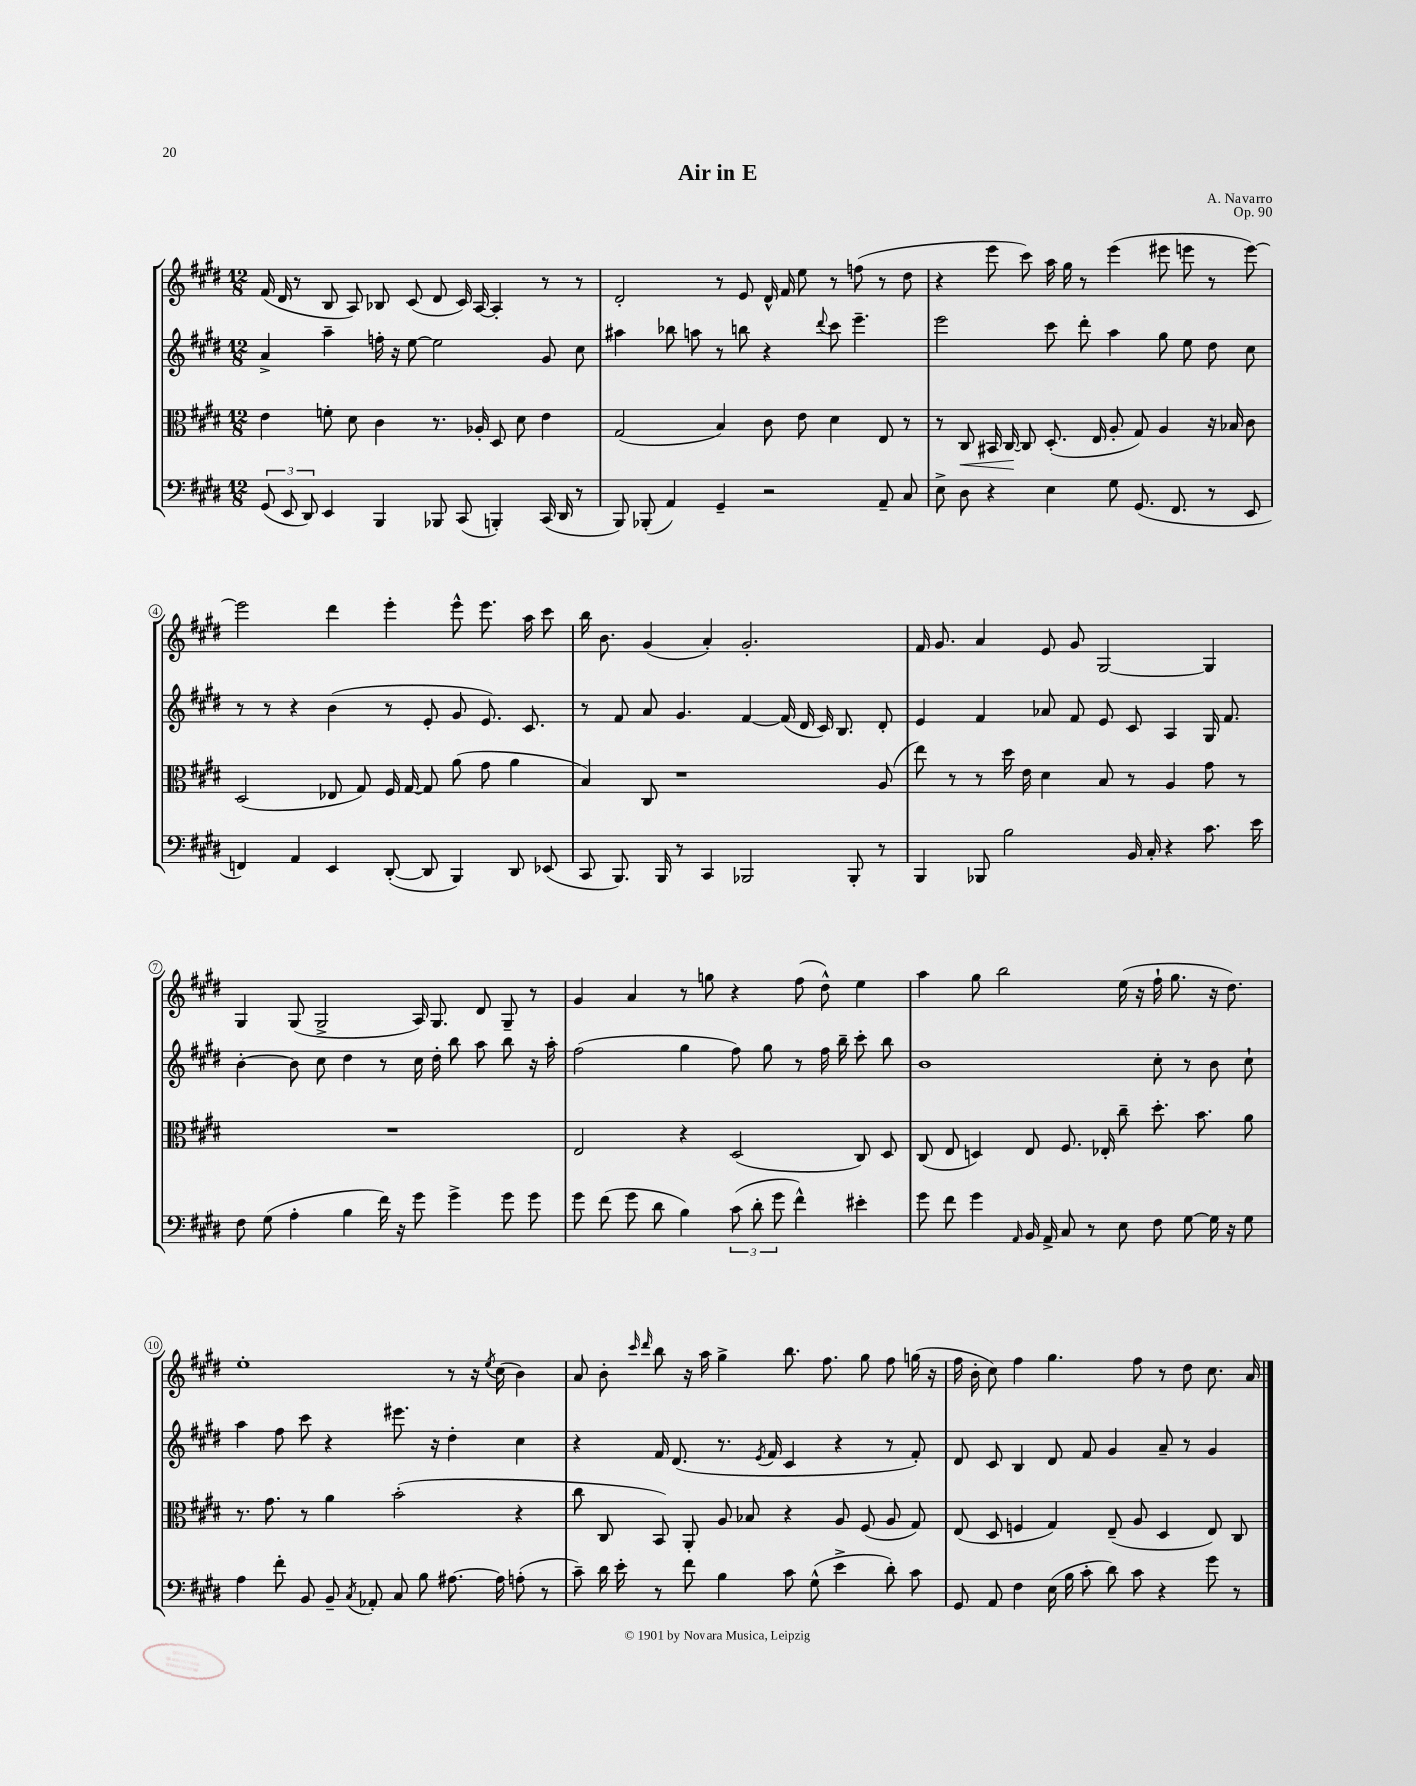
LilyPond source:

\header { title = "Air in E" composer = "A. Navarro" opus = "Op. 90" }
<<
\new StaffGroup <<
\new Staff = "s0" {
    \clef treble \key e \major \numericTimeSignature \time 12/8
    \autoBeamOff fis'16( dis'16 r8 b8 a8) bes8 cis'8( dis'8 cis'16) a16~ a4-. r8 r8 |
    dis'2-. r8 e'8 dis'16-^ fis'16 e''8 r8 f''8( r8 dis''8 |
    r4 e'''8 cis'''8) a''16 gis''16 r8 e'''4( eis'''8 e'''8 r8 e'''8~) |
    e'''2 dis'''4 e'''4-. e'''8-^ e'''8. a''16 cis'''8 |
    b''16 b'8. gis'4( a'4-.) gis'2.-. |
    fis'16 gis'8. a'4 e'8 gis'8 gis2~ gis4 |
    gis4 gis8( gis2-> a16) gis8. dis'8 gis8-- r8 |
    gis'4 a'4 r8 g''8 r4 fis''8( dis''8-^) e''4 |
    a''4 gis''8 b''2 e''16( r16 fis''16-! gis''8. r16 dis''8.) |
    e''1-. r8 r16 \acciaccatura { e''8 } cis''16( b'4) |
    a'8 b'8-. \grace { cis'''16 dis'''16 } b''8 r16 a''16 gis''4-> b''8. fis''8. gis''8 fis''8 g''16( r16 |
    fis''16 b'16-. cis''8) fis''4 gis''4. fis''8 r8 dis''8 cis''8. a'16 \bar "|." |
}
\new Staff = "s1" {
    \clef treble \key e \major \numericTimeSignature \time 12/8
    \autoBeamOff a'4-> a''4-- f''16-. r16 e''8~ e''2 gis'8 cis''8 |
    ais''4 bes''8 a''8 r8 b''8 r4 \appoggiatura { dis'''8 } cis'''8 e'''4.-- |
    e'''2 cis'''8 dis'''8-. a''4 gis''8 e''8 dis''8 cis''8 |
    r8 r8 r4 b'4( r8 e'8-. gis'8 e'8.) cis'8. |
    r8 fis'8 a'8 gis'4. fis'4~ fis'16( dis'16 cis'16) b8. dis'8-. |
    e'4 fis'4 aes'8 fis'8 e'8 cis'8 a4 gis16 fis'8. |
    b'4~-. b'8 cis''8 dis''4 r8 cis''16 dis''16-. b''8 a''8 b''8 r16 a''16-. |
    fis''2( gis''4 fis''8) gis''8 r8 fis''16 b''16-- cis'''8-. b''8 |
    b'1 cis''8-. r8 b'8 cis''8-! |
    a''4 fis''8 cis'''8 r4 eis'''8. r16 dis''4-. cis''4 |
    r4 fis'16 dis'8.( r8. \acciaccatura { e'8 } fis'16 cis'4 r4 r8 fis'8-.) |
    dis'8 cis'8 b4 dis'8 fis'8 gis'4 a'8-- r8 gis'4 \bar "|." |
}
\new Staff = "s2" {
    \clef alto \key e \major \numericTimeSignature \time 12/8
    \autoBeamOff e'4 f'8-. dis'8 cis'4 r8. aes16-. dis8 dis'8 e'4 |
    gis2( b4) cis'8 e'8 dis'4 e8 r8 |
    r8 cis8\< bis,16 cis16~\! cis8 dis8.-.( e16 a8-. gis8) a4 r16 bes16 cis'8 |
    dis2( ees8 gis8) fis16 gis16~ gis8 a'8( gis'8 a'4 |
    b4) cis8 r1 a8( |
    e''8) r8 r8 dis''16 e'16 dis'4 b8 r8 a4 gis'8 r8 |
    R1. |
    e2 r4 dis2( cis8) dis8 |
    cis8( e8 d4) e8 fis8. ees16-. cis''8-- dis''8.-. b'8. a'8 |
    r8. gis'8. r8 a'4 b'2-.( r4 |
    cis''8 cis8 b,8) a,8-. a8 bes8 r4 a8 fis8( a8 gis8) |
    e8( dis8 f4 gis4) e8--( a8 dis4 e8) cis8 \bar "|." |
}
\new Staff = "s3" {
    \clef bass \key e \major \numericTimeSignature \time 12/8
    \autoBeamOff \tuplet 3/2 { gis,8( e,8 dis,8) } e,4 b,,4 bes,,8 cis,8( b,,4-.) cis,16( dis,16 r8 |
    b,,8) bes,,8-.( a,4) gis,4-- r2 a,8-- cis8 |
    e8-> dis8 r4 e4 gis8 gis,8.( fis,8. r8 e,8 |
    f,4) a,4 e,4 dis,8~-.( dis,8 b,,4) dis,8 ees,8( |
    cis,8 b,,8.) b,,16 r8 cis,4 bes,,2 bes,,8-. r8 |
    b,,4 bes,,8 b2 b,16 cis16-. r4 cis'8. e'16 |
    fis8 gis8( a4-. b4 fis'16) r16 gis'8 gis'4-> gis'8 gis'8 |
    gis'8 fis'8( gis'8 dis'8 b4) \tuplet 3/2 { cis'8( dis'8-. gis'8 } fis'4-^) eis'4-. |
    gis'8 fis'8 gis'4 \grace { a,16 } b,16 a,16-> cis8 r8 e8 fis8 gis8~ gis16 r16 gis8 |
    a4 fis'8-. b,8 b,8-- \acciaccatura { cis8 } aes,8-. cis8 b8 ais8.~ ais16 a8-.( r8 |
    cis'8--) dis'16 e'16-. r8 fis'8 b4 cis'8 gis8-^( e'4-> dis'8-.) cis'8 |
    gis,8 a,8 fis4 e16( b16 cis'8-. dis'8) cis'8 r4 gis'8 r8 \bar "|." |
}
>>
>>
\layout { \context { \Score \override BarNumber.stencil = #(make-stencil-circler 0.1 0.3 ly:text-interface::print) } }
